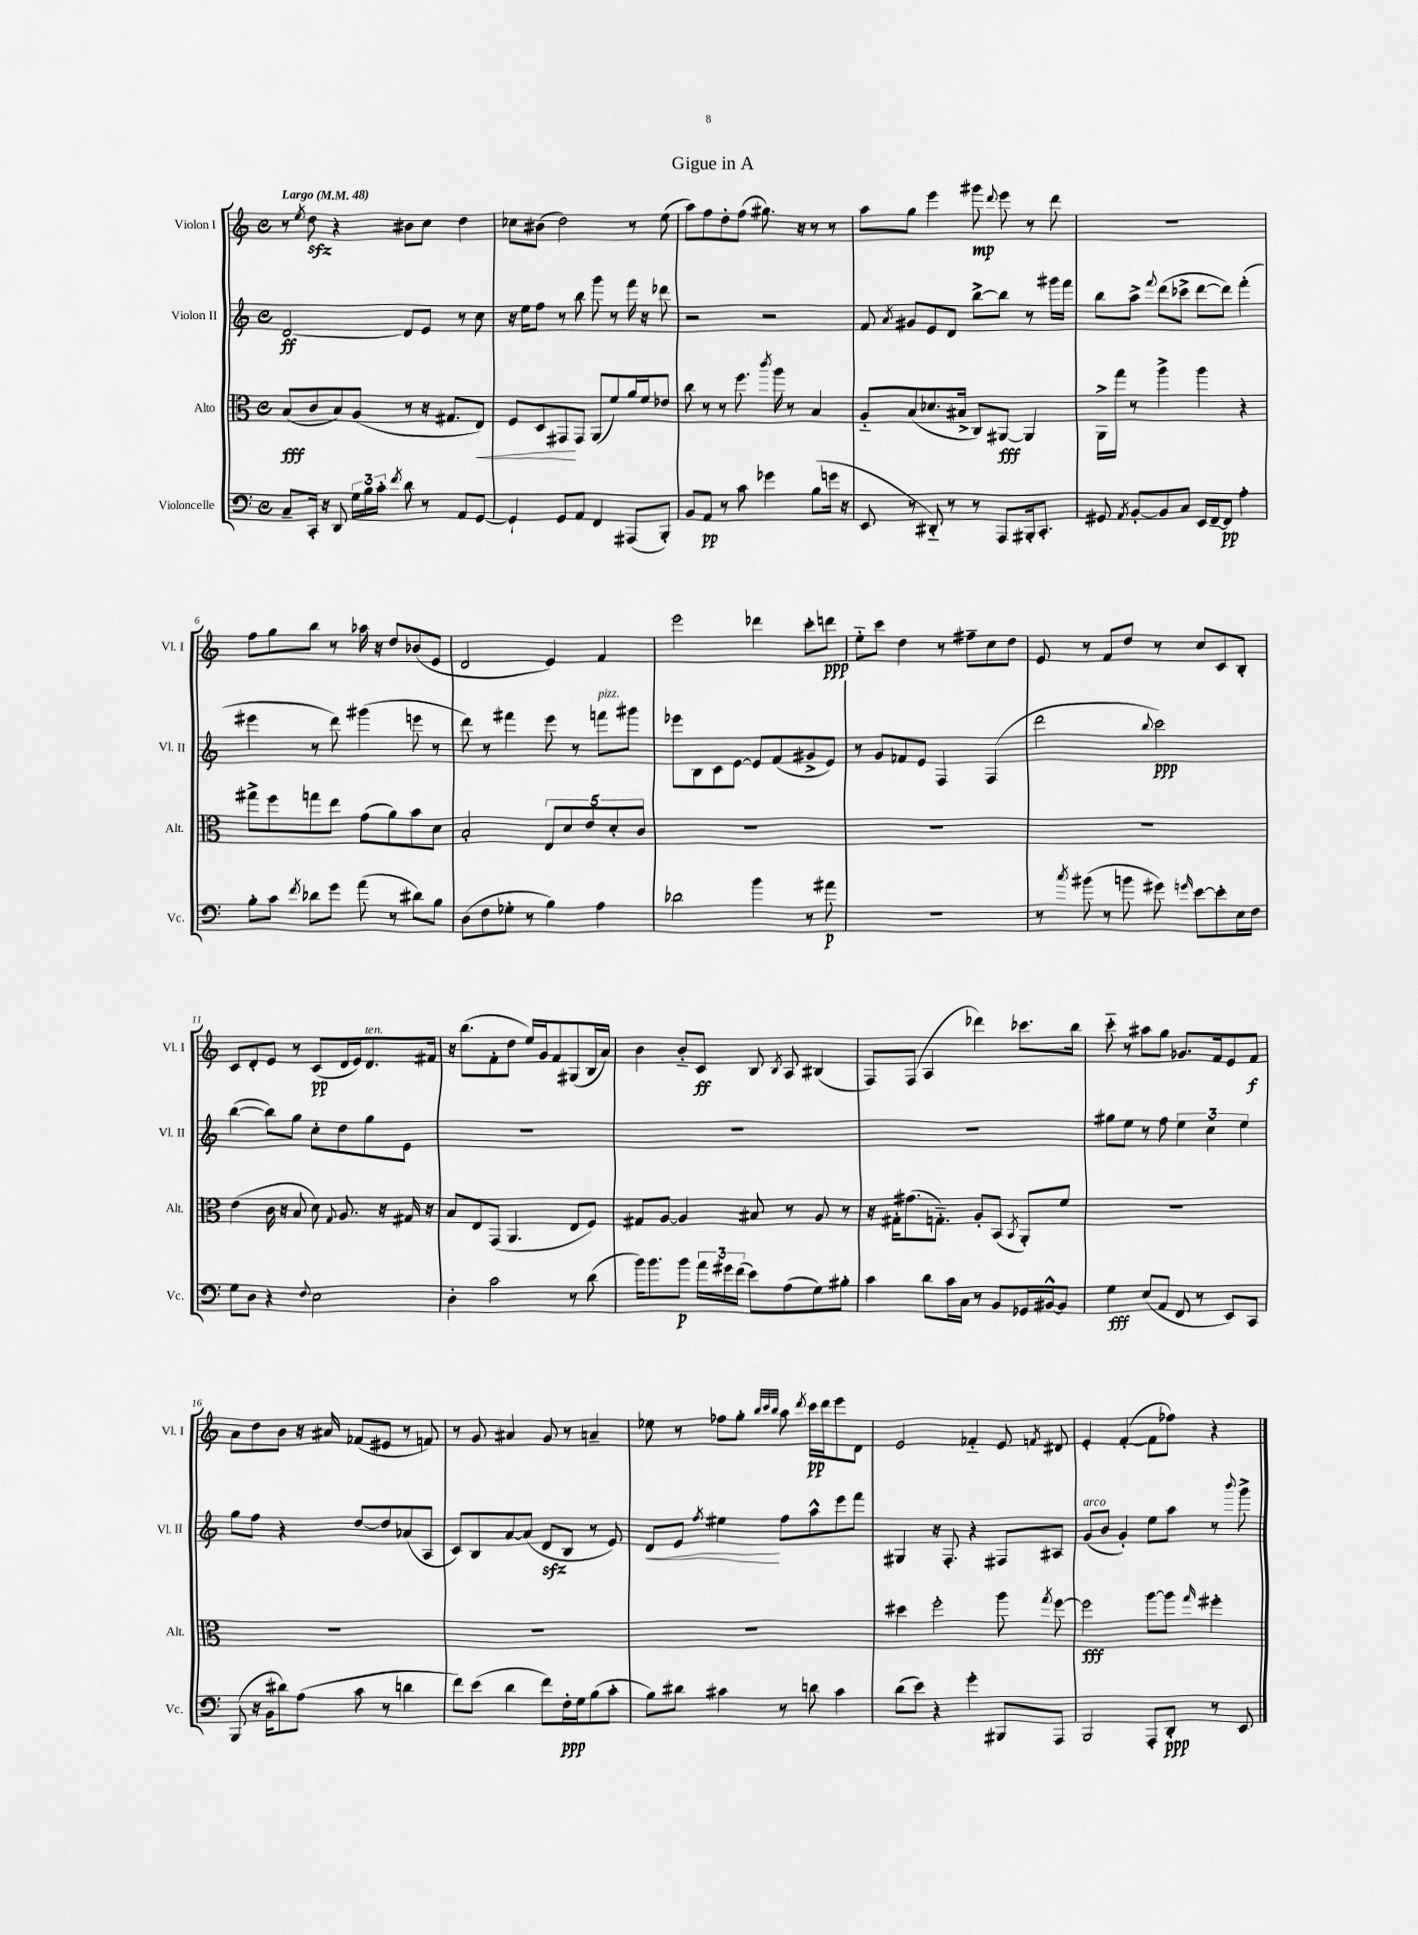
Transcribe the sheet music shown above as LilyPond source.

\header { title = "Gigue in A" }
<<
\new StaffGroup <<
\new Staff = "s0" \with { instrumentName = "Violon I" shortInstrumentName = "Vl. I" } {
    \clef treble \key c \major \defaultTimeSignature \time 4/4 \tempo "Largo" 4 = 48
    \autoBeamOff r8 \acciaccatura { e''8 } d''8\sfz r4 bis'8[ c''8] d''4 |
    ces''8[ bis'8]( d''2) r8 e''8( |
    a''8[) f''8 d''8-. f''8]( gis''8.) r16 r8 r8 |
    a''8[ g''8] e'''4 gis'''8\mp \appoggiatura { d'''8 } e'''8 r8 d'''8 |
    R1 |
    f''8[ g''8 b''8] r8 aes''16 r16 d''8[ bes'8( e'8] |
    d'2 e'4) f'4 |
    e'''2 des'''4 c'''8[-. d'''8]\ppp |
    e''8[-_ c'''8] d''4 r8 fis''8[-- c''8 d''8] |
    e'8 r8 f'8[ d''8] r8 c''8[ c'8 b8]-. |
    c'8[ d'8-. e'8] r8 c'8[\pp( d'16 e'16) d'8.^\markup { \italic "ten." } fis'16] |
    r16 b''8.[( f'8-. d''8] e''16[) g'16 f'8 gis8( b16 a'16]) |
    b'4 b'8[-_ c'8]\ff b8 \acciaccatura { b8 } a8 bis4( |
    f8[) f8]( a4 des'''4) ces'''8.[ b''16] |
    c'''8-_ r8 ais''8[ g''8] ges'8.[ f'16 e'8 f'8]\f |
    a'8[ d''8 b'8] r16 ais'16 fes'8[( eis'8] r8 f'8) |
    r8 g'8 ais'4 g'8 r8 a'4-- |
    ees''8 r8 fes''8[ g''8]-. \grace { b''32[ c'''32 b''32] } a''8 \acciaccatura { d'''8 } c'''16[\pp d'''16 e'''8 d'8] |
    e'2 fes'4-_ e'8 \acciaccatura { f'8 } dis'8 |
    e'4-. f'4~-.( f'8[ fes''8]) r4 \bar "|." |
}
\new Staff = "s1" \with { instrumentName = "Violon II" shortInstrumentName = "Vl. II" } {
    \clef treble \key c \major \defaultTimeSignature \time 4/4
    \autoBeamOff d'2~\ff d'8[ e'8] r8 c''8 |
    r16 e''16[ f''8] r8 b''8 g'''8 r8 f'''16 r16 des'''8 |
    r2 r2 |
    f'8 \acciaccatura { a'8 } gis'8[ e'8 d'8] b''8[~-> b''8] r8 gis'''16[ f'''16] |
    b''8[ a''8]-> \appoggiatura { f'''8 } d'''8[( ces'''8]-> d'''8[~ d'''8]) f'''4-.( |
    eis'''4 r8 d'''8) gis'''4( e'''8 r8 |
    d'''8) r8 fis'''4 e'''8 r8 f'''8[^\markup { \italic "pizz." } gis'''8] |
    ees'''8[ b8 c'8 e'8]~ e'8[ f'8( gis'8-> e'8]) |
    r8 g'8[ fes'8 e'8] f4 f4( |
    d'''2 \appoggiatura { b''8 } c'''2\ppp) |
    b''4~( b''8[) g''8] c''8[-. d''8 g''8 e'8] |
    R1 |
    R1 |
    R1 |
    gis''8[ e''8] r8 f''8 \tuplet 3/2 { e''4 c''4 e''4 } |
    g''8[ f''8] r4 d''8[~ d''8 aes'8( a8] |
    c'8[) b8 a'8~ a'8]( d'8[\sfz b8] r8 e'8) |
    d'8[\< e'8] \acciaccatura { f''8 } eis''4\! f''8[ a''8-^ e'''8 f'''8] |
    gis4 r16 f8.-. r4 fis8[ ais8] |
    g'8[^\markup { \italic "arco" }( b'8] g'4-.) e''8[ a''8] r8 \appoggiatura { b'''8 } g'''8-> \bar "|." |
}
\new Staff = "s2" \with { instrumentName = "Alto" shortInstrumentName = "Alt." } {
    \clef alto \key c \major \defaultTimeSignature \time 4/4
    \autoBeamOff b8[\fff( c'8 b8) a8]( r8 r16 gis8.[ e8]\<) |
    f8[ d8 gis,8\! gis,8] a,8[( f'8) a'16 f'16 ees'8] |
    c''8 r8 r8 f''8. \acciaccatura { c'''8 } a''16 r8 b4 |
    a8[-_ b8( des'8. bis16]-> c8[) ais,8]~\fff ais,4 |
    a,16[-> g''16] r8 a''4-> a''4 r4 |
    gis''8[-> f''8 g''8 e''8] g'8[( a'8) b'8 d'8] |
    b2-. \tuplet 5/4 { e8[ d'8 e'8 d'8-. c'8] } |
    R1 |
    R1 |
    R1 |
    e'4( c'16 r16 b8 d'8) \appoggiatura { g8 } a8. r16 gis16 r16 |
    b8[ e8 g,8]( a,4. e8[ f8]) |
    gis8[ a8]~ a4 bis8 r8 a8 r8 |
    r16 gis16[-. gis'8.( g8.]-_) a8[-. b,8]( \acciaccatura { b,8 } a,8[-.) f'8] |
    R1 |
    R1 |
    R1 |
    R1 |
    dis''4 f''2-. a''8 \acciaccatura { g''8 } f''8~ |
    f''2\fff a''8[~ a''8] \grace { g''16 } fis''4-. \bar "|." |
}
\new Staff = "s3" \with { instrumentName = "Violoncelle" shortInstrumentName = "Vc." } {
    \clef bass \key c \major \defaultTimeSignature \time 4/4
    \autoBeamOff c8[-- c,16]-. r16 d,8 \tuplet 3/2 { g16[ b16 c'16]-. } \acciaccatura { f'8 } d'8 r8 a,8[ g,8]~ |
    g,4-! g,8[ a,8] f,4 ais,,8[( b,,8]-.) |
    b,8[ a,8]\pp r8 c'8 ges'4 b8[( g'16] r16 |
    e,8 r8 dis,8-_) r8 r8 a,,8[ bis,,16-. c,8.]-. |
    gis,8 \acciaccatura { a,8 } b,8[~-. b,8 c8] e,16[ f,16~-- f,8]\pp a4-. |
    b8[-. c'8] \acciaccatura { f'8 } des'8[ g'8] a'8( r8 dis'8[) b8] |
    d8[( f8 ges8]-. r8 b4) a4 |
    des'2 b'4 r8 ais'8\p |
    R1 |
    r8 \acciaccatura { c''8 } bis'8( r8 b'8 gis'8) \grace { g'16 } e'8[~ e'8-. e16 f16] |
    g8[ d8] r4 \appoggiatura { f8 } e2 |
    d4-. c'2 r8 d'8( |
    b'16[) b'8. b'8]\p \tuplet 3/2 { a'16[ gis'16 f'16]( } e'8[) a8( g8) bis8]-. |
    c'4 d'8[ c'16 c16] r8 b,8[ ges,16 bis,16~-^ bis,8] |
    g4\fff e8[( a,8] f,8 r8 e,8[) c,8] |
    b,,8( r16 b,16[ dis'8) a8]( c'8 r8 d'4 |
    f'8[) e'8]( d'4 f'8[) f16-.\ppp g16 b8( c'8]-. |
    b8[) dis'8] cis'4 r8 d'8 cis'4 |
    d'8[( e'8]) r4 g'4-. bis,,8[ a,,8] |
    b,,2 a,,8[-. d,8]-.\ppp r8 e,8 \bar "|." |
}
>>
>>
